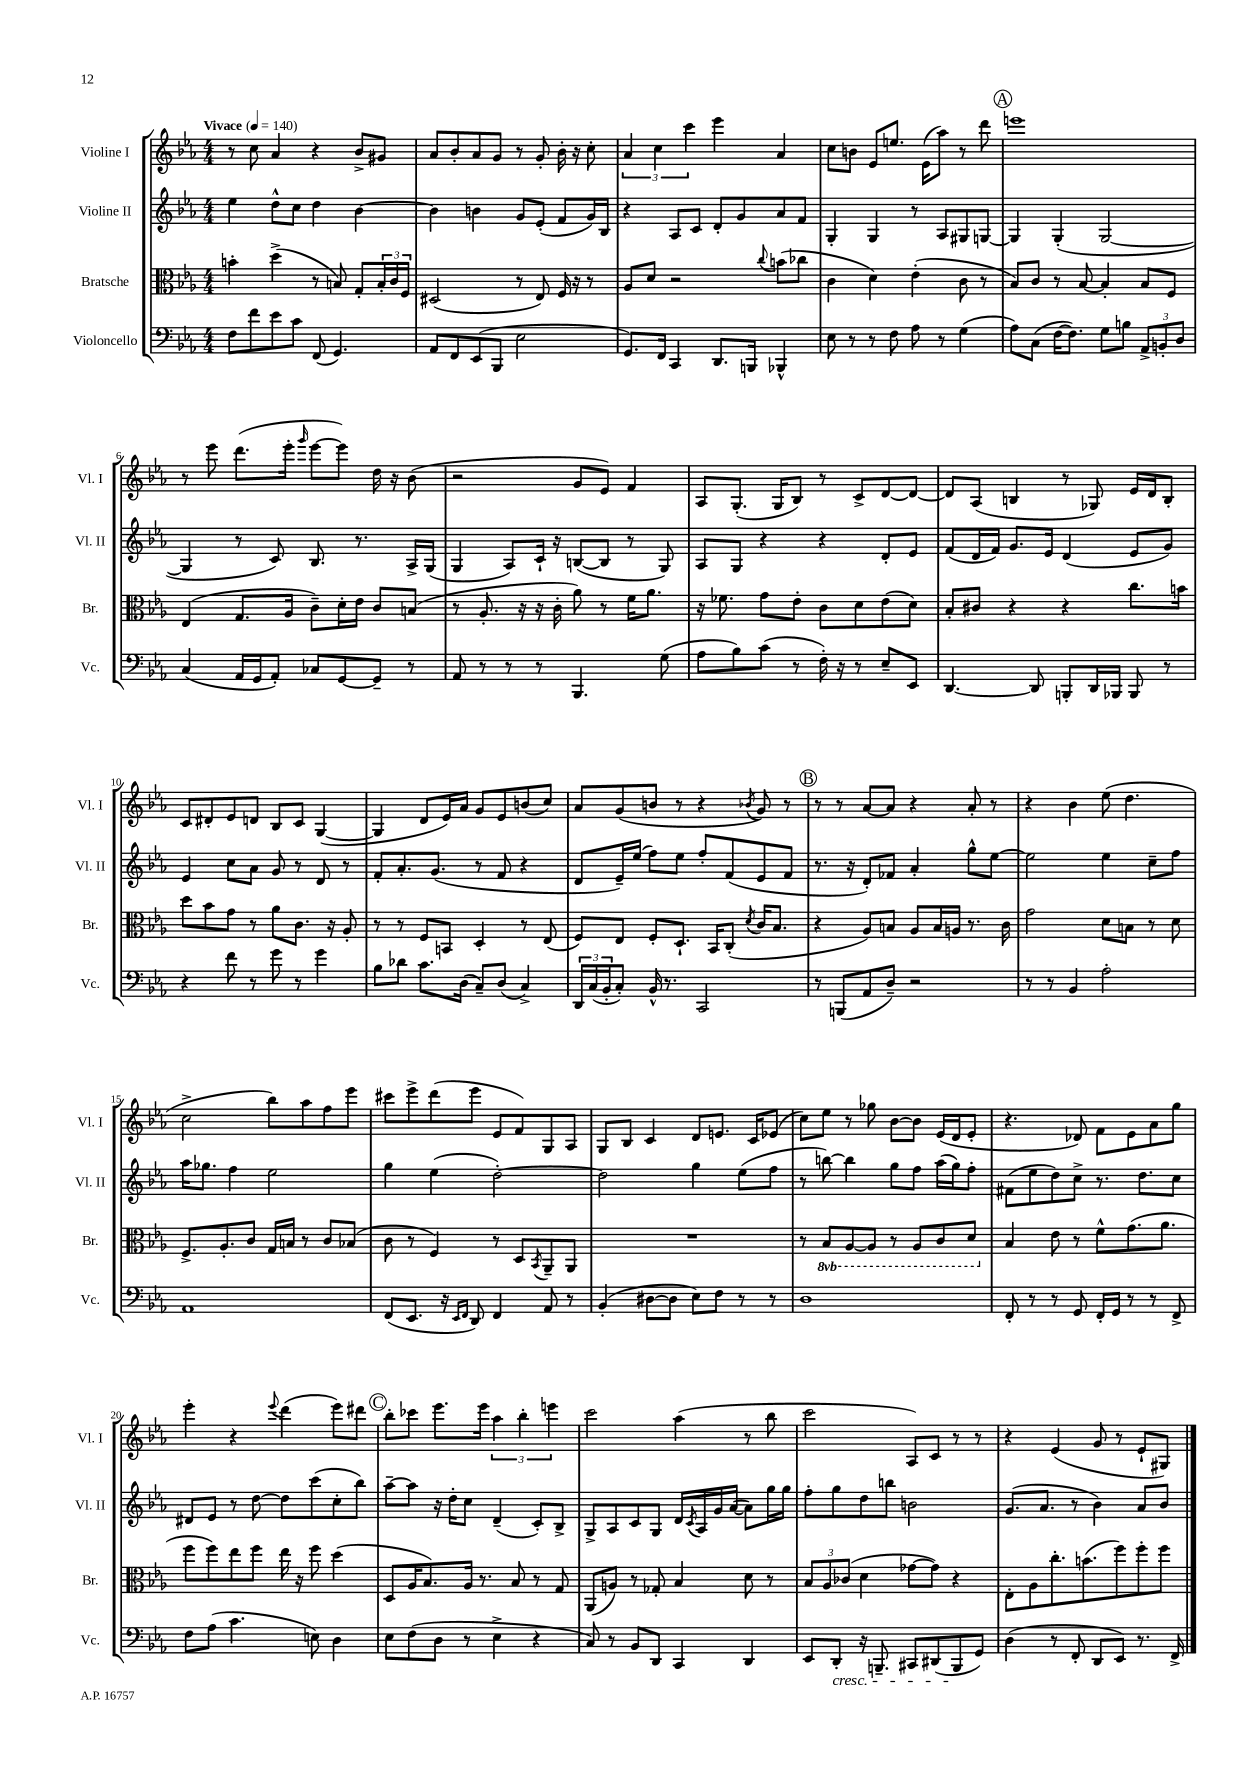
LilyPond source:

<<
\new StaffGroup <<
\new Staff = "s0" \with { instrumentName = "Violine I" shortInstrumentName = "Vl. I" } {
    \clef treble \key ees \major \numericTimeSignature \time 4/4 \tempo "Vivace" 4 = 140
    r8 c''8 aes'4 r4 bes'8-> gis'8 |
    aes'8 bes'8-. aes'8 g'8 r8 g'8-. bes'16-. r16 c''8-. |
    \tuplet 3/2 { aes'4 c''4 c'''4 } ees'''4 aes'4 |
    c''8 b'8 ees'8 e''8. ees'16( aes''8) r8 d'''8 |
    \mark \markup { \circle "A" } e'''1 |
    r8 ees'''8 d'''8.( ees'''16-. \grace { g'''16 } ees'''8~ ees'''8) d''16 r16 bes'8( |
    r2 g'8 ees'8) f'4 |
    aes8 g8.-.( g16 bes8) r8 c'8-> d'8~ d'8~ |
    d'8 aes8( b4 r8 ges8) ees'16 d'16 b8-. |
    c'8 dis'8-. ees'8 d'8 bes8 c'8 g4~( |
    g4 d'8 ees'16) aes'16 g'8 ees'8 b'8( c''8) |
    aes'8 g'8( b'8 r8 r4 \acciaccatura { bes'8 } g'8) r8 |
    \mark \markup { \circle "B" } r8 r8 aes'8~ aes'8 r4 aes'8-. r8 |
    r4 bes'4 ees''8( d''4. |
    c''2-> bes''8) aes''8 f''8 ees'''8 |
    cis'''8 ees'''8-> d'''8( ees'''8 ees'8 f'8) g8 aes8 |
    g8 bes8 c'4 d'8 e'8. c'16 ees'8( |
    c''8) ees''8 r8 ges''8 bes'8~ bes'8 ees'16( d'16 ees'8-. |
    r4. des'8) f'8 ees'8 aes'8 g''8 |
    ees'''4-. r4 \appoggiatura { ees'''8 } d'''4( ees'''8) dis'''8 |
    \mark \markup { \circle "C" } bes''8-. ces'''8 ees'''8. ees'''16 \tuplet 3/2 { aes''4 bes''4-. e'''4 } |
    c'''2 aes''4( r8 bes''8 |
    c'''2 aes8) c'8 r8 r8 |
    r4 ees'4( g'8 r8 ees'8-! gis8) \bar "|." |
}
\new Staff = "s1" \with { instrumentName = "Violine II" shortInstrumentName = "Vl. II" } {
    \clef treble \key ees \major \numericTimeSignature \time 4/4
    ees''4 d''8-^ c''8 d''4 bes'4~ |
    bes'4 b'4 g'8 ees'8-.( f'8 g'16) bes16 |
    r4 aes8 c'8 d'8-. g'8 aes'8 f'8 |
    g4-. g4 r8 aes8 gis8 g8~ |
    \mark \markup { \circle "A" } g4 g4-.( g2~ |
    g4 r8 c'8) bes8. r8. aes16-> g16( |
    g4 aes8) c'16-! r16 b8~( b8 r8 g8) |
    aes8 g8 r4 r4 d'8-. ees'8 |
    f'8( d'16 f'16) g'8. ees'16 d'4( ees'8 g'8) |
    ees'4 c''8 aes'8 g'8 r8 d'8 r8 |
    f'8-. aes'8.-. g'8.( r8 f'8 r4 |
    d'8 ees'16--) ees''16( f''8) ees''8 f''8-. f'8( ees'8 f'8 |
    \mark \markup { \circle "B" } r8. r16 d'8-.) fes'8 aes'4-. g''8-^ ees''8~ |
    ees''2 ees''4 c''8-- f''8 |
    aes''16 ges''8. f''4 ees''2 |
    g''4 ees''4( d''2~-.) |
    d''2 g''4 ees''8( f''8 |
    r8 b''8~) b''4 g''8 f''8 aes''16( g''16) f''8-. |
    fis'8( ees''8 d''8) c''8-> r8. d''8. c''8 |
    dis'8 ees'8 r8 d''8~ d''8 c'''8( c''8-. bes''8) |
    \mark \markup { \circle "C" } aes''8~-- aes''8 r16 d''16-. c''8 d'4--( c'8-.) bes8-> |
    g8-> aes8 c'8 g8 d'16 \acciaccatura { c'8 } aes16 g'16 aes'16~( aes'8) g''16 g''16 |
    f''8-. g''8 d''8 b''8 b'2 |
    g'8.( aes'8. r8 bes'4) aes'8 bes'8 \bar "|." |
}
\new Staff = "s2" \with { instrumentName = "Bratsche" shortInstrumentName = "Br." } {
    \clef alto \key ees \major \numericTimeSignature \time 4/4 \set Staff.ottavationMarkups = #ottavation-simple-ordinals
    b'4-. d''4->( r8 b8) g8-. \tuplet 3/2 { b16-. c'16 f16 } |
    dis2( r8 ees8) f16 r16 r8 |
    aes8 d'8 r2 \appoggiatura { c''8 } b'8( ces''8 |
    c'4 d'4) ees'4-.( c'8 r8 |
    \mark \markup { \circle "A" } bes8) c'8 r8 bes8~ bes4-. bes8 f8 |
    ees4( g8. aes16 c'8--) d'16-. ees'16 c'8 b8( |
    r8 aes8.-. r16 r16 c'16-. aes'8) r8 f'16 aes'8. |
    r16 fes'8. g'8 ees'8-. c'8 d'8 ees'8( d'8) |
    bes8-. cis'8 r4 r4 c''8. b'16 |
    d''8 bes'8 g'8 r8 aes'8 c'8. r16 aes8-. |
    r8 r8 f8 b,8 d4-. r8 ees8( |
    f8) ees8 f8-. d8.-! bes,16 c8-.( \acciaccatura { d'8 } c'16 bes8. |
    \mark \markup { \circle "B" } r4 aes8) b8 aes8 b16 a16 r8. c'16 |
    g'2 d'8 b8 r8 d'8 |
    f8.-> aes8.-. c'8 g16 b16 r8 c'8 bes8( |
    c'8 r8 f4) r8 d8 \acciaccatura { bes,8 } aes,8-- aes,8 |
    R1 |
    r8 \ottava #-1 bes,8 aes,8~ aes,8 r8 aes,8 c8 d8 \ottava #0 |
    bes4 ees'8 r8 f'8-^ g'8.( aes'8. |
    f''8 f''8) ees''8 f''8 ees''16 r16 f''8 d''4( |
    \mark \markup { \circle "C" } d8 aes16 bes8.) aes16 r8. bes8 r8 g8 |
    aes,8( a8) r8 ges8-. bes4 d'8 r8 |
    \tuplet 3/2 { bes8 aes8 ces'8( } d'4 ges'8~ ges'8) r4 |
    ees8-. aes8 c''8.-. b'8.( f''8) f''8-. f''8 \bar "|." |
}
\new Staff = "s3" \with { instrumentName = "Violoncello" shortInstrumentName = "Vc." } {
    \clef bass \key ees \major \numericTimeSignature \time 4/4
    f8 f'8 ees'8 c'8 f,8( g,4.) |
    aes,8 f,8 ees,8( bes,,8 ees2 |
    g,8.) f,16 c,4 d,8. b,,16 bes,,4-^ |
    ees8 r8 r8 f8 aes8 r8 g4( |
    \mark \markup { \circle "A" } aes8) c8( f16~ f8.) g8 b8 \tuplet 3/2 { aes,8-> b,8-. d8 } |
    c4( aes,16 g,16 aes,8-.) ces8 g,8~ g,8-- r8 |
    aes,8 r8 r8 r8 bes,,4. g8( |
    aes8 bes8) c'8( r8 f16-.) r16 r8 ees8-- ees,8 |
    d,4.~ d,8 b,,8-. d,16 bes,,16 bes,,8 r8 |
    r4 f'8 r8 g'8 r8 g'4 |
    bes8 des'8 c'8. d16( c8--) d8( c4->) |
    \tuplet 3/2 { d,16 c16( bes,16-. } c8-.) bes,16-^ r8. c,2 |
    \mark \markup { \circle "B" } r8 b,,8( aes,8 d8--) r2 |
    r8 r8 bes,4 aes2-. |
    aes,1 |
    f,8( ees,8. r16 \grace { ees,16 f,16 } d,8) f,4 aes,8 r8 |
    bes,4-.( dis8~ dis8 ees8) f8 r8 r8 |
    d1 |
    f,8-. r8 r8 g,8 f,16-. g,16 r8 r8 f,8-> |
    f8 aes8( c'4. e8) d4 |
    \mark \markup { \circle "C" } ees8 f8( d8 r8 ees4-> r4 |
    c8) r8 bes,8 d,8 c,4 d,4 |
    ees,8 d,8-.\cresc r16 b,,8.-- cis,8 dis,8( b,,8\! g,8) |
    d4( r8 f,8-. d,8 ees,8) r8. f,16-> \bar "|." |
}
>>
>>
